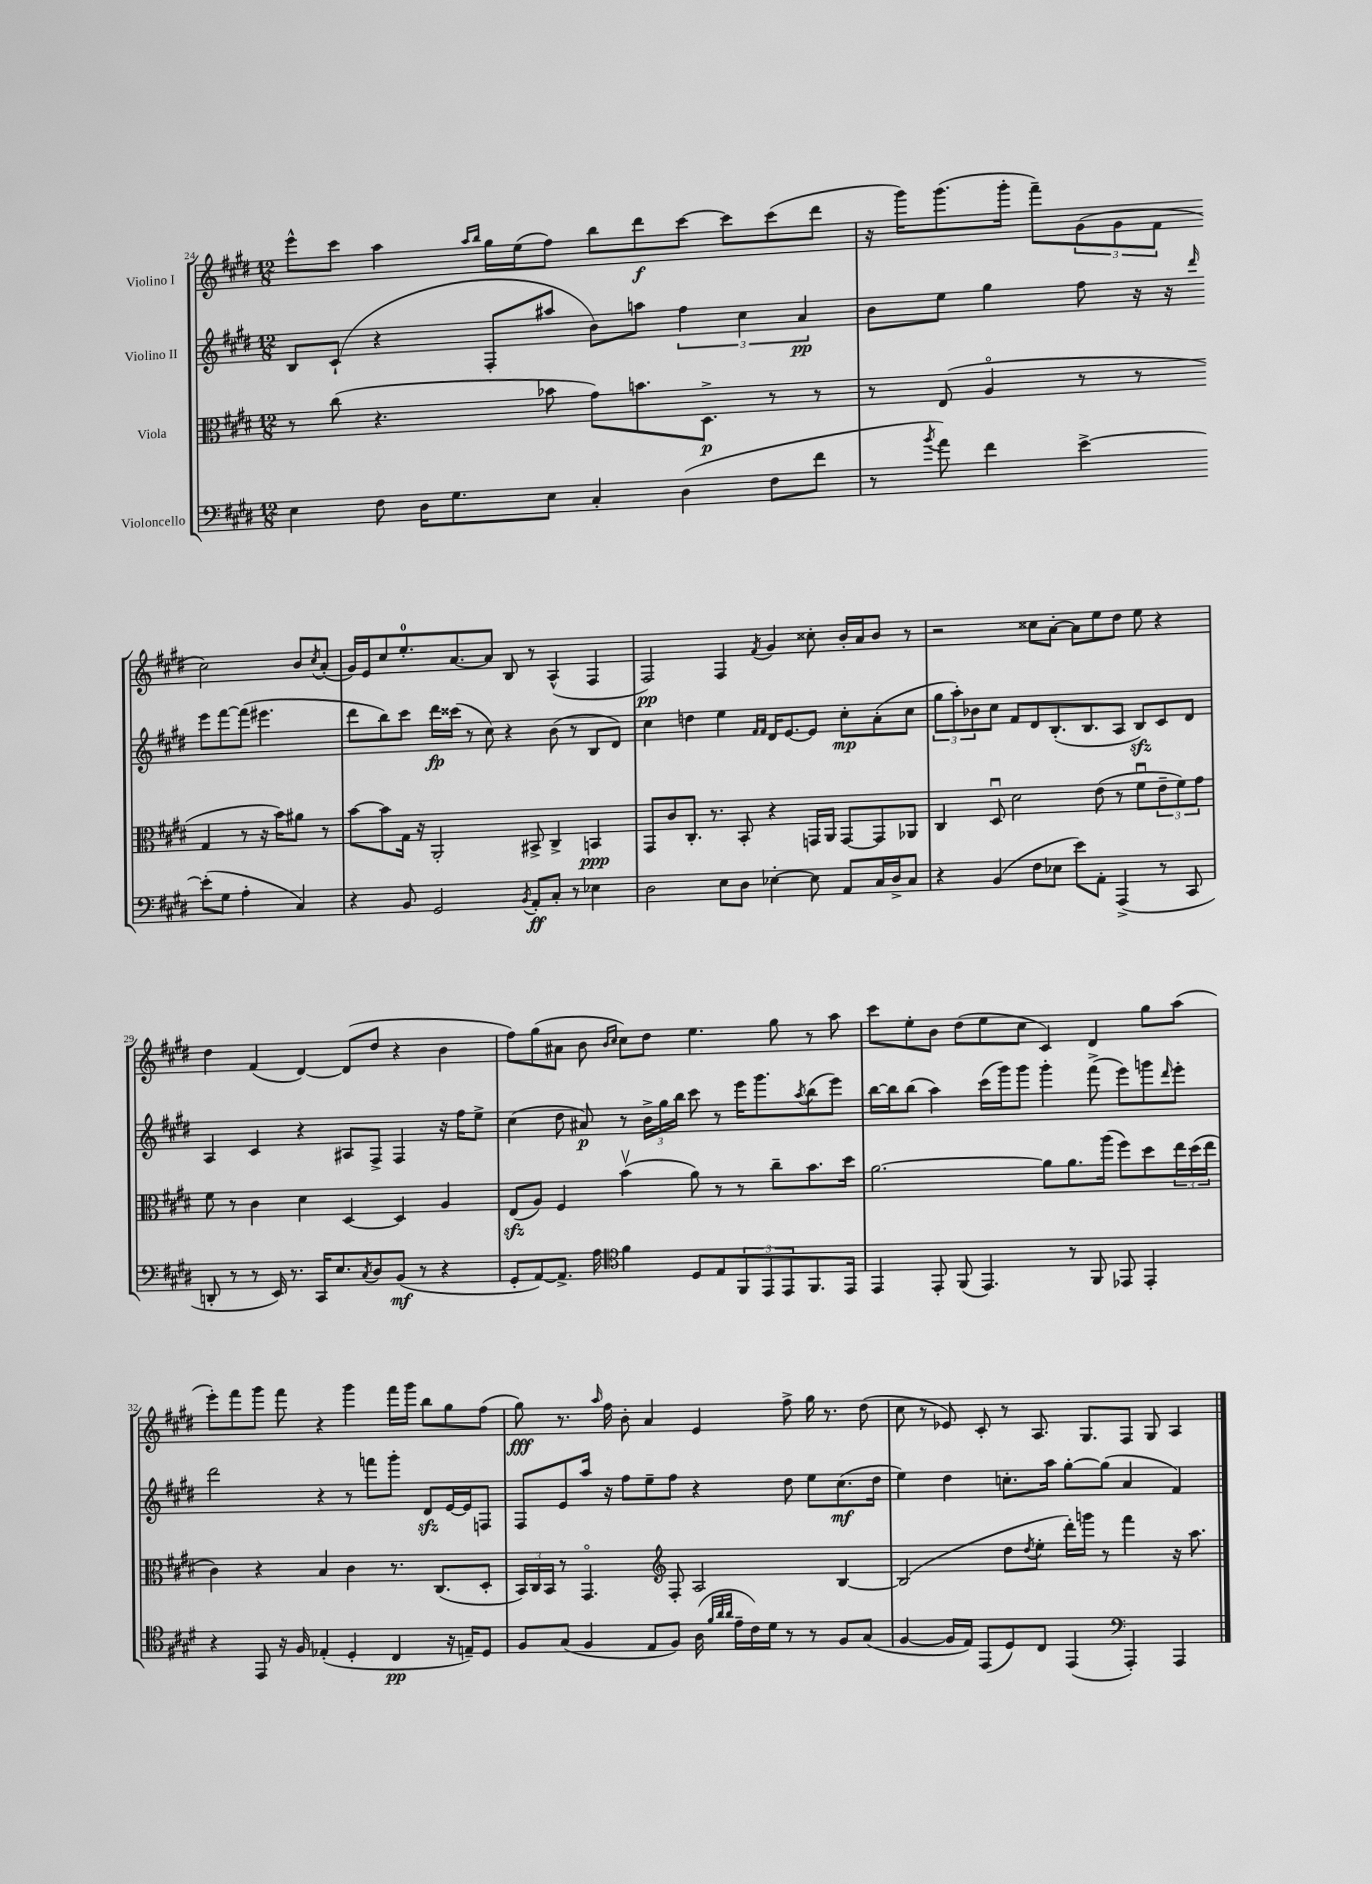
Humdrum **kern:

**kern	**dynam	**kern	**dynam	**kern	**dynam	**kern	**dynam
*part4	*part4	*part3	*part3	*part2	*part2	*part1	*part1
*staff4	*staff4	*staff3	*staff3	*staff2	*staff2	*staff1	*staff1
*I"Violoncello	*	*I"Viola	*	*I"Violino II	*	*I"Violino I	*
*clefF4	*	*clefC3	*	*clefG2	*	*clefG2	*
*k[f#c#g#d#]	*	*k[f#c#g#d#]	*	*k[f#c#g#d#]	*	*k[f#c#g#d#]	*
*M12/8	*	*M12/8	*	*M12/8	*	*M12/8	*
=24	=24	=24	=24	=24	=24	=24	=24
4E\	.	8r	.	8B/L	.	8eee^^\L	.
.	.	(8cc#\	.	(8c#`/J	.	8ccc#\J	.
8F#\	.	4.r	.	4r	.	4aa\	.
16D#\KL	.	.	.	.	.	.	.
8.G#\	.	.	.	.	.	.	.
.	.	.	.	.	.	16qqaa/LL	.
.	.	.	.	.	.	16qqbb/JJ	.
.	.	.	.	8F#'/L	.	16gg#\LL	.
.	.	.	.	.	.	(16ee\J	.
8E\J	.	8b-X\	.	8aa#X/J	.	8ff#\J)	.
4C#'/	.	8g#\L)	.	8b\L)	.	8bb\L	.
.	.	8.bn\	.	8aan\J	.	8ddd#\	f
(4D#\	.	.	.	6ff#\	.	[8ccc#\J	.
.	.	8.D#^\J	p	.	.	.	.
.	.	.	.	.	.	8ccc#\L]	.
.	.	.	.	6cc#\	.	.	.
8F#\L	.	8r	.	.	.	(8ccc#\	.
.	.	.	.	6a/	pp	.	.
8f#\J	.	8r	.	.	.	8ddd#\J	.
=25	=25	=25	=25	=25	=25	=25	=25
8r	.	8r	.	8b\L	.	16r	.
.	.	.	.	.	.	16ggg#\KL)	.
8qb/	.	.	.	.	.	.	.
8a\)	.	(8E/	.	8ee\J	.	(8.ggg#\	.
4f#\	.	4A/	.	4gg#\	.	.	.
.	.	.	.	.	.	16ggg#'\Jk	.
.	.	.	.	.	.	8fff#~\L)	.
[4e^\	.	8r	.	8ff#\	.	(12g#\	.
.	.	.	.	.	.	12g#\	.
.	.	8r	.	16r	.	.	.
.	.	.	.	.	.	12f#\J	.
.	.	.	.	16r	.	.	.
.	.	.	.	16qqddd#/	.	.	.
(8e'\L]	.	4G#/	.	8eee\L	.	2cc#\)	.
8G#\J	.	.	.	[8fff#\	.	.	.
4A'\	.	8r	.	(8fff#\J]	.	.	.
.	.	16r	.	4.eee#X\	.	.	.
.	.	16b\KL)	.	.	.	.	.
4C#/)	.	8a#X\J	.	.	.	8b/L	.
.	.	.	.	.	.	8qcc#/	.
.	.	8r	.	.	.	(8a'/J	.
!!LO:LB:g=z
=26	=26	=26	=26	=26	=26	=26	=26
4r	.	[8b\L	.	8ddd#\L	.	16g#/LL)	.
.	.	.	.	.	.	16e/J	.
.	.	8b\]	.	8bb\)	.	8cc#/	.
8BB/	.	16G#\Jk	.	8ccc#\J	.	8.ee'/	.
.	.	16r	.	.	.	.	.
2GG#/	.	2AA'/	.	16ddd#\LL	fp	.	.
.	.	.	.	(16ccc##X\JJ	.	[8.a/	.
.	.	.	.	8r	.	.	.
.	.	.	.	8cc#\)	.	8a/J]	.
.	.	.	.	4r	.	8B/	.
8qBB/	.	.	.	.	.	.	.
8AA'/L	ff	8BB#X^/	.	.	.	8r	.
8C#'/J	.	4C#^/	.	(8b\	.	(4A^^/	.
8r	.	.	.	8r	.	.	.
4E-X\	.	4BBn/	ppp	8B/L	.	4F#/	.
.	.	.	.	8d#/J)	.	.	.
=27	=27	=27	=27	=27	=27	=27	=27
2D#\	.	8GG#/L	.	4cc#\	.	2F#/)	pp
.	.	8c#/	.	.	.	.	.
.	.	8.C#'/J	.	4ddn\	.	.	.
.	.	8.r	.	.	.	.	.
8E\L	.	.	.	4ee\	.	4F#/	.
8D#\J	.	8BB'/	.	.	.	.	.
.	.	.	.	16qqf#/LL	.	.	.
.	.	.	.	16qqf#/JJ	.	8qf#/	.
[4E-X'\	.	4r	.	16d#/KL	.	4g#/	.
.	.	.	.	[8.e/	.	.	.
8E-\]	.	16GGn/LL	.	8e/J]	.	8cc##X'\	.
.	.	16AA/JJ	.	.	.	.	.
8AA/L	.	[8GG/L	.	8cc#'\L	mp	16b'/LL	.
.	.	.	.	.	.	16a/J	.
16C#/L	.	8GG/]	.	(8a'\	.	8b/J	.
16D#^/J	.	.	.	.	.	.	.
8C#/J	.	8AA-X/J	.	8cc#\J	.	8r	.
=28	=28	=28	=28	=28	=28	=28	=28
4r	.	4C#/	.	12gg#\L	.	2r	.
.	.	.	.	12aa'\)	.	.	.
.	.	.	.	12b-X\	.	.	.
(4BB/	.	8D#u/	.	8cc#\J	.	.	.
.	.	2d#\	.	8f#/L	.	.	.
8F#\L	.	.	.	8d#/	.	8cc##X\L	.
8E-X\J	.	.	.	(8.B'/	.	[8a'\J	.
8e\L)	.	.	.	.	.	8a\L]	.
.	.	.	.	8.B/	.	.	.
8AA'\J	.	(8e\	.	.	.	8ee\	.
(4AAA^/	.	8r	.	8A/J	.	8dd#\J	.
.	.	8f#u\L	.	8Bzz/L)	.	8ee\	.
8r	.	12e~\	.	8c#/	.	4r	.
.	.	12f#\)	.	.	.	.	.
8CC#/	.	.	.	8d#/J	.	.	.
.	.	12g#\J	.	.	.	.	.
!!LO:LB:g=z
=29	=29	=29	=29	=29	=29	=29	=29
8DDn'/	.	8f#\	.	4A/	.	4dd#\	.
8r	.	8r	.	.	.	.	.
8r	.	4c#\	.	4c#/	.	(4f#/	.
16EE/)	.	.	.	.	.	.	.
8.r	.	.	.	.	.	.	.
.	.	4d#\	.	4r	.	[4d#/)	.
16CC#/KL	.	.	.	.	.	.	.
8.E/	.	.	.	.	.	.	.
.	.	[4D#/	.	8A#X/L	.	(8d#/L]	.
8qC#/	.	.	.	.	.	.	.
8D#/	.	.	.	8F#^/J	.	8dd#/J	.
(8BB/J	mf	4D#/]	.	4F#/	.	4r	.
8r	.	.	.	.	.	.	.
4r	.	4A/	.	16r	.	4b\	.
.	.	.	.	16ff#\KL	.	.	.
.	.	.	.	8ee^\J	.	.	.
=30	=30	=30	=30	=30	=30	=30	=30
8GG#'/L	.	(8Ezz/L	.	(4cc#\	.	8ff#\L)	.
[8AA/)	.	8A/J)	.	.	.	(8gg#\	.
8.AA^/J]	.	4F#/	.	8dd#\	.	8a#X\J	.
.	.	.	.	8a#X/)	p	8b\	.
16A\	.	.	.	.	.	.	.
*clefC4	*	*	*	*	*	*	*
.	.	.	.	.	.	16qqb/LL	.
.	.	.	.	.	.	16qqcc#/JJ	.
4f#\	.	(4bv\	.	8r	.	8cc#\L)	.
.	.	.	.	24b^\LL	.	8dd#\J	.
.	.	.	.	24gg#\	.	.	.
.	.	.	.	24bb\JJ	.	.	.
8D#/L	.	8a\)	.	8ccc#\	.	4.ee\	.
8E/	.	8r	.	8r	.	.	.
12FF#/	.	8r	.	16eee\KL	.	.	.
.	.	.	.	8.ggg#\	.	.	.
12EE/	.	.	.	.	.	.	.
.	.	8cc#~\L	.	.	.	8gg#\	.
12EE/	.	.	.	.	.	.	.
.	.	.	.	8qaa/	.	.	.
8.FF#/	.	8.b\	.	(8bb\	.	8r	.
.	.	.	.	8eee\J)	.	8aa\	.
16EE/Jk	.	16dd#\Jk	.	.	.	.	.
=31	=31	=31	=31	=31	=31	=31	=31
4EE/	.	[2.a\	.	[16bb\LL	.	8ccc#\L	.
.	.	.	.	16bb\J]	.	.	.
.	.	.	.	(8bb\J	.	8ee'\	.
8EE'/	.	.	.	4aa\)	.	8b\J	.
(8FF#/	.	.	.	.	.	(8dd#\L	.
4.EE/)	.	.	.	(16ccc#\LL	.	8ee\	.
.	.	.	.	16ggg#\J)	.	.	.
.	.	.	.	8ggg#\J	.	8cc#\J	.
.	.	8a\L]	.	4ggg#'\	.	4c#/)	.
8r	.	8.a\	.	.	.	.	.
8FF#/	.	.	.	(8fff#^\	.	4d#/	.
.	.	(16aa\Jk	.	.	.	.	.
8EE-X/	.	8ff#\L)	.	8eee\L)	.	.	.
4EE-'/	.	8dd#\	.	8gggn\	.	8gg#\L	.
.	.	.	.	16qqddd#/	.	.	.
.	.	24ee\L	.	8eee'\J	.	(8aa\J	.
.	.	(24dd#\	.	.	.	.	.
.	.	24ee\JJ	.	.	.	.	.
!!LO:LB:g=z
=32	=32	=32	=32	=32	=32	=32	=32
4r	.	4c#\)	.	2ddd#\	.	8eee'\L)	.
.	.	.	.	.	.	8fff#\	.
8EE/	.	4r	.	.	.	8ggg#\J	.
16r	.	.	.	.	.	8fff#\	.
16F#/	.	.	.	.	.	.	.
(4E-X'/	.	4B/	.	4r	.	4r	.
4D#'/	.	4c#\	.	8r	.	4ggg#\	.
.	.	.	.	8fffn\L	.	.	.
4C#/	pp	8.r	.	8ggg#'\J	.	16fff#\LL	.
.	.	.	.	.	.	16ggg#\JJ	.
.	.	.	.	8d#zz/L	.	8bb\L	.
.	.	(8.C#/L	.	.	.	.	.
16r	.	.	.	[16e/L	.	8gg#\	.
16En~/KL)	.	.	.	16e/J]	.	.	.
8D#/J	.	8D#'/J	.	8Fn/J	.	(8ff#\J	.
=33	=33	=33	=33	=33	=33	=33	=33
8F#/L	.	24BB/LL)	.	8F#/L	.	8gg#\)	fff
.	.	24C#/	.	.	.	.	.
.	.	24BB/JJ	.	.	.	.	.
(8G#/J	.	8r	.	8e/	.	8.r	.
4F#/	.	4.GG#/	.	16aa/Jk	.	.	.
.	.	.	.	.	.	16qqaa/	.
.	.	.	.	16r	.	16ff#\	.
.	.	.	.	8ff#\L	.	8b'\	.
8E/L	.	.	.	8ee~\	.	4a/	.
*	*	*clefG2	*	*	*	*	*
8F#/J)	.	8F#'/	.	8ff#\J	.	.	.
(16A\	.	2A/	.	4r	.	4e/	.
32qqf#/LLL	.	.	.	.	.	.	.
32qqa/	.	.	.	.	.	.	.
32qqa/JJJ	.	.	.	.	.	.	.
16e~\LL	.	.	.	.	.	.	.
16c#\)	.	.	.	.	.	.	.
16d#\JJ	.	.	.	.	.	.	.
8r	.	.	.	8dd#\	.	8ff#^\	.
8r	.	.	.	8ee\L	.	16gg#\	.
.	.	.	.	.	.	8.r	.
8F#/L	.	[4B/	.	(8.cc#\	mf	.	.
(8G#/J	.	.	.	.	.	(8dd#\	.
.	.	.	.	16dd#\Jk	.	.	.
=34	=34	=34	=34	=34	=34	=34	=34
[4F#/	.	(2B/]	.	4ee\)	.	8cc#\	.
.	.	.	.	.	.	8r	.
16F#/LL]	.	.	.	4dd#\	.	8e-X/)	.
16E/JJ)	.	.	.	.	.	.	.
(8EE/L	.	.	.	.	.	8c#'/	.
8D#/)	.	8dd#\L	.	8.ccn'\L	.	8r	.
.	.	8qdd#/	.	.	.	.	.
8C#/J	.	8ee'\J	.	.	.	8.A/	.
.	.	.	.	16aa\Jk	.	.	.
(4EE/	.	16ddd#'\LL)	.	[8gg#'\L	.	.	.
.	.	16gggn\JJ	.	.	.	8.G#/L	.
.	.	8r	.	(8gg#\J]	.	.	.
*clefF4	*	*	*	*	*	*	*
4AAA'/)	.	4fff#\	.	4a/	.	8F#/J	.
.	.	.	.	.	.	8G#/	.
4AAA/	.	16r	.	4f#/)	.	4A/	.
.	.	8.aa\	.	.	.	.	.
==	==	==	==	==	==	==	==
*-	*-	*-	*-	*-	*-	*-	*-
